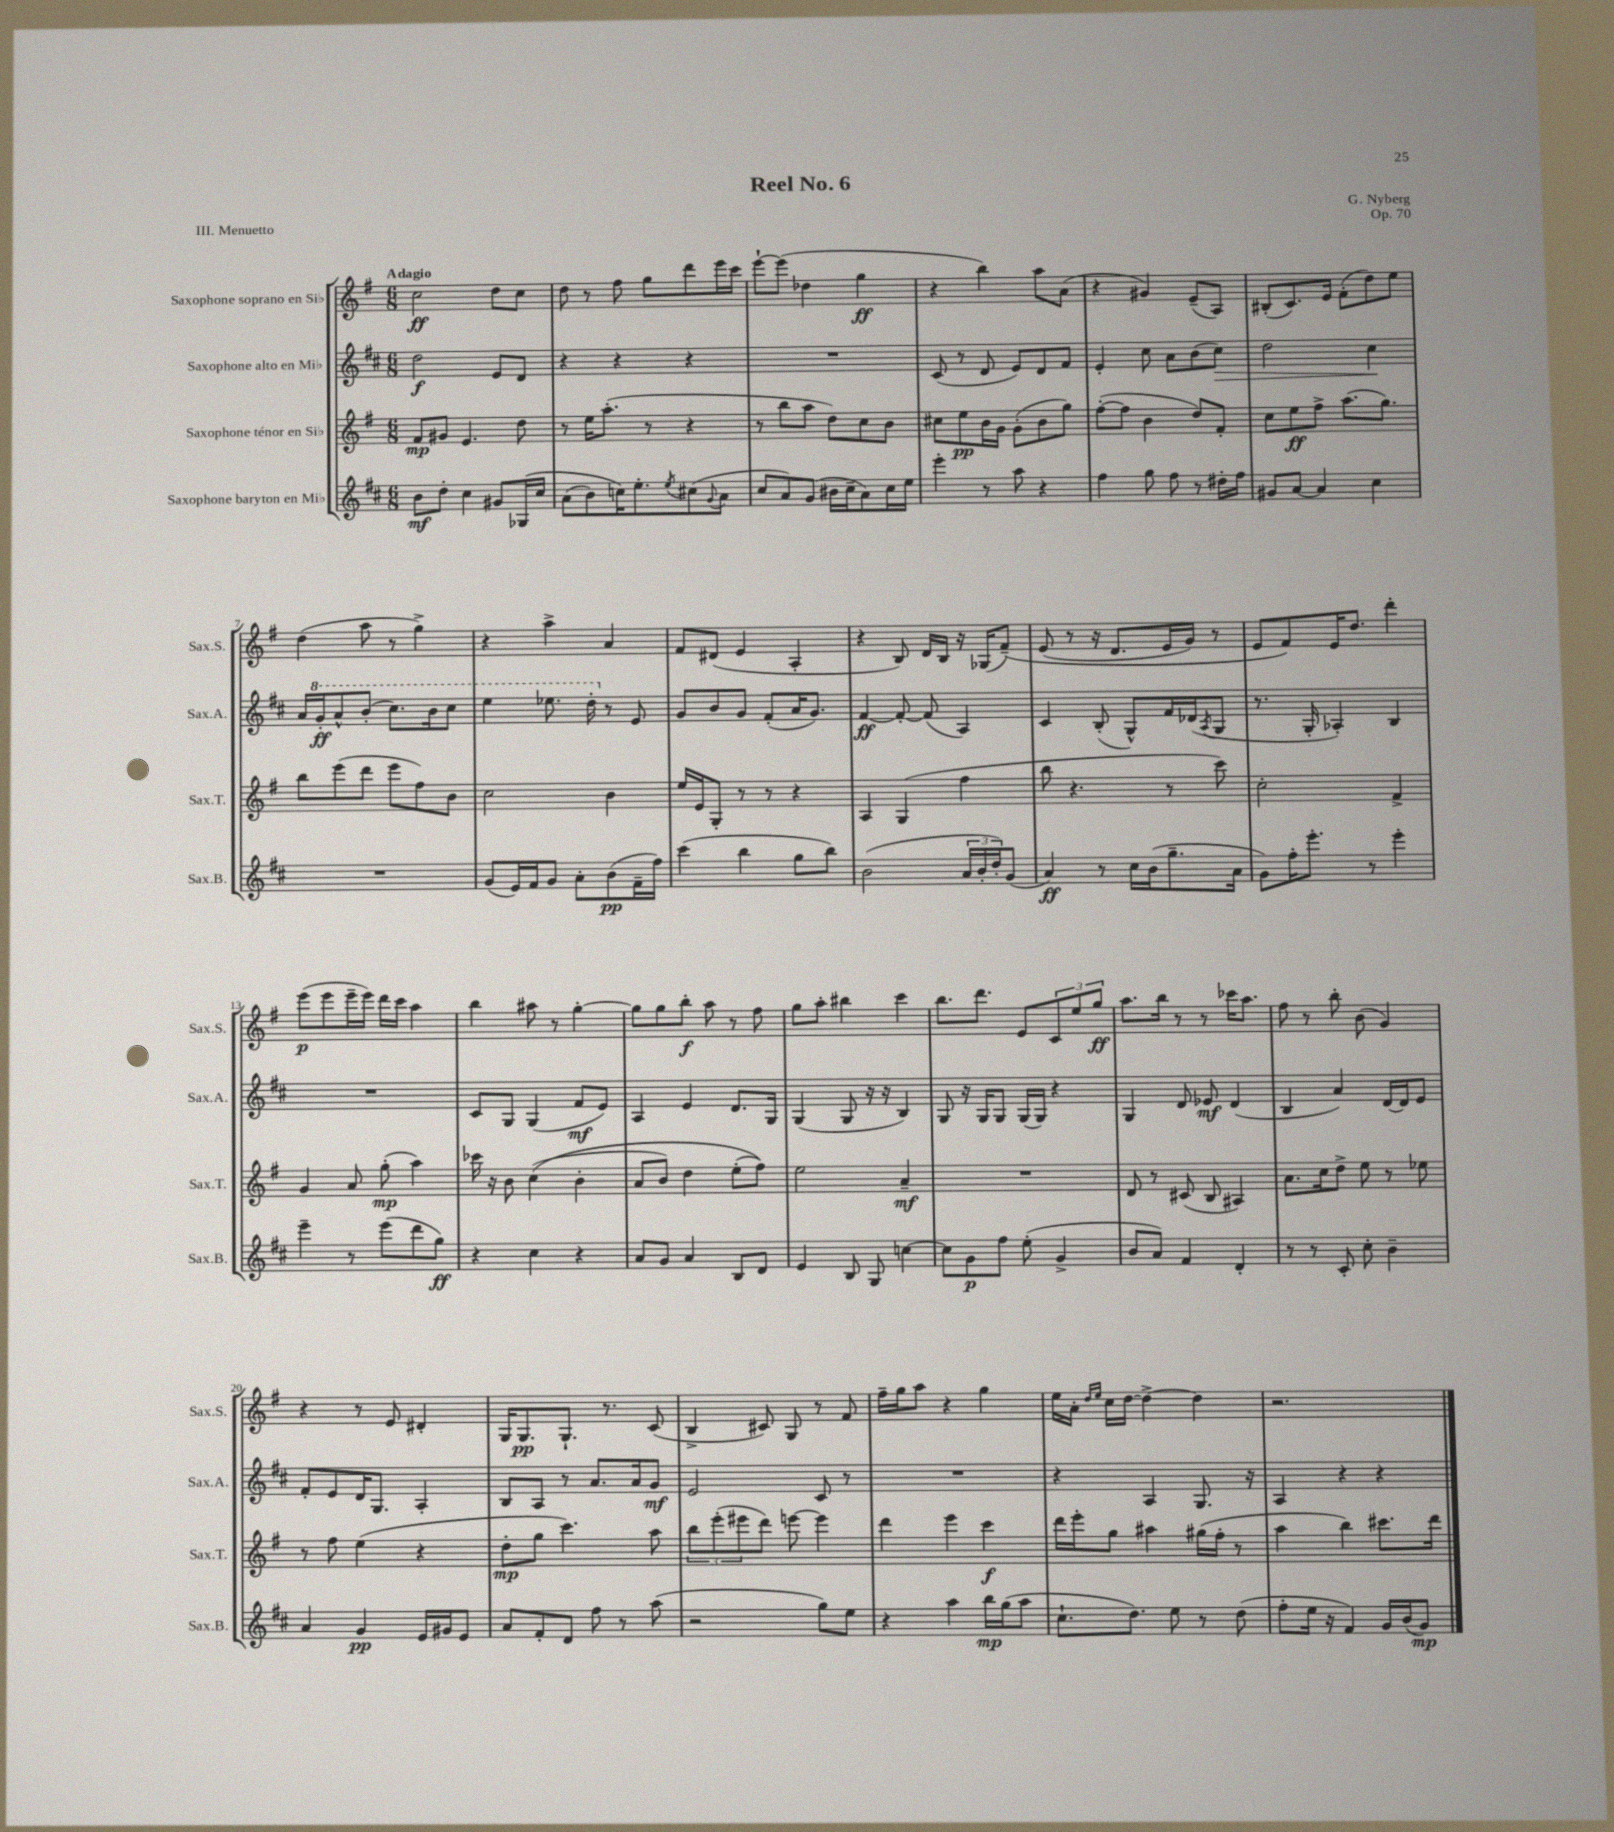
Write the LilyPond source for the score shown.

\header { title = "Reel No. 6" composer = "G. Nyberg" opus = "Op. 70" piece = "III. Menuetto" }
<<
\new StaffGroup <<
\new Staff = "s0" \with { instrumentName = "Saxophone soprano en Sib" shortInstrumentName = "Sax.S." } {
    \clef treble \key g \major \numericTimeSignature \time 6/8 \tempo "Adagio"
    c''2\ff d''8 c''8 |
    d''8 r8 fis''8 g''8 d'''8 e'''16 c'''16 |
    e'''8~-! e'''8( des''4 g''4\ff |
    r4 b''4) a''8 a'8( |
    r4 gis'4) e'8--( a8) |
    bis8-.( c'8.) e'16 fis'8-.( d''8) e''8 |
    d''4( a''8 r8 g''4->) |
    r4 a''4-> a'4 |
    fis'8 dis'8( e'4 a4-. |
    r4 b8) d'16 b16 r16 ges16( fis'8--)\( |
    e'8( r8 r16 d'8. e'16 g'16) r8 |
    e'8 fis'8\) e'16 d''8. d'''4-. |
    e'''8\p( e'''8 e'''16-- e'''16) d'''16 c'''16 a''4 |
    b''4 ais''8 r8 g''4~-. |
    g''8 g''8 b''8-.\f a''8 r8 fis''8 |
    g''8 a''8-. bis''4 c'''4 |
    b''8. d'''8. e'8 \tuplet 3/2 { c'8 e''8 g''8\ff } |
    a''8. b''16 r8 r8 ces'''16 a''8. |
    fis''8 r8 b''8-. b'8( g'4) |
    r4 r8 e'8 dis'4-. |
    g16 g8.\pp g8.-! r8. c'8( |
    b4-> cis'8) g8 r8 fis'8 |
    fis''16-- g''16 a''8 r4 g''4 |
    e''16 a'16-. \grace { d''16 e''16 } c''16 d''16~ d''4~-> d''4 |
    r2. \bar "|." |
}
\new Staff = "s1" \with { instrumentName = "Saxophone alto en Mib" shortInstrumentName = "Sax.A." } {
    \clef treble \key d \major \numericTimeSignature \time 6/8
    d''2\f e'8 d'8 |
    r4 r4 r4 |
    R2. |
    cis'8( r8 d'8 e'8) d'8 fis'8 |
    e'4-. cis''8 a'8 b'8( cis''8\>) |
    d''2 cis''4\! |
    a'16 \ottava #1 g''16-.\ff a''8-^ b''8-.( cis'''8.) b''16 cis'''8 |
    e'''4 ees'''8. d'''16-. \ottava #0 r8 e'8 |
    g'8 b'8 g'8 fis'8-.( a'16 g'8.) |
    fis'4~\ff fis'8~-. fis'8( a4) |
    cis'4 b8-.( g8-^) fis'16 des'16( \acciaccatura { a8 } g8 |
    r8. g16-. aes4-.) b4 |
    R2. |
    cis'8 g8 g4( fis'8\mf e'8) |
    a4 e'4 d'8. g16 |
    g4( g8 r16 r16 b4) |
    g8 r16 g16 g8 g16( g16) r4 |
    g4 d'8 ees'8\mf d'4( |
    b4 a'4) d'16~ d'16 e'8 |
    fis'8-. e'8 d'16 g8. a4-. |
    b8 a8 r8 a'8. a'16 g'8\mf |
    e'2 cis'8 r8 |
    R2. |
    r4 a4 g8. r16 |
    a4 r4 r4 \bar "|." |
}
\new Staff = "s2" \with { instrumentName = "Saxophone ténor en Sib" shortInstrumentName = "Sax.T." } {
    \clef treble \key g \major \numericTimeSignature \time 6/8
    fis'8\mp gis'8 e'4. d''8 |
    r8 e''16 a''8.-.( r8 r4 |
    r8 b''8 a''8 d''8) c''8 b'8 |
    cis''8 e''8\pp b'16 g'16 g'8-.( b'8 g''8) |
    fis''8~-.( fis''8 b'4 d''8) fis'8-. |
    c''8 e''8\ff fis''8-> a''8.( g''8.) |
    b''8 e'''8( d'''8 e'''8 fis''8) b'8 |
    c''2 b'4 |
    e''16 e'16 g8-. r8 r8 r4 |
    a4 g4( fis''4 |
    b''8 r4. r8 c'''8) |
    c''2-. fis'4-> |
    g'4 a'8 g''8-.\mp( a''4) |
    ces'''16 r16 b'8 c''4(\( b'4-. |
    a'8 b'8) d''4 e''8-.( fis''8)\) |
    e''2 a'4--\mf |
    R2. |
    d'8 r8 cis'8( b8 ais4) |
    a'8. c''16 d''8-> e''8 r8 ees''8 |
    r8 fis''8 e''4( r4 |
    d''8-.\mp g''8 c'''4.) a''8 |
    \tuplet 3/2 { b''8 e'''8-.( eis'''8 } d'''8) e'''8~ e'''4 |
    d'''4 e'''4 c'''4\f |
    d'''16 e'''16-. g''8 ais''4 gis''16( fis''16-. r8 |
    a''4 b''4) cis'''8. d'''16 \bar "|." |
}
\new Staff = "s3" \with { instrumentName = "Saxophone baryton en Mib" shortInstrumentName = "Sax.B." } {
    \clef treble \key d \major \numericTimeSignature \time 6/8
    b'8\mf d''8-. cis''4 gis'8 ges16\( cis''16 |
    a'8( b'8) c''16\) e''8.-. \acciaccatura { e''8 } cis''8( \appoggiatura { g'8 } a'8 |
    cis''8 a'8) g'8( bis'16 cis''16-- a'8) cis''16 e''16 |
    e'''4-. r8 a''8 r4 |
    fis''4 g''8 fis''8 r8 dis''16-. fis''16 |
    gis'8 a'8~ a'4 cis''4 |
    R2. |
    g'8( e'16) fis'16 g'8 a'8-. b'8\pp( fis'16-- fis''16) |
    cis'''4( b''4 g''8 b''8) |
    b'2( \tuplet 3/2 { a'16 b'16-. d''16-.) } g'8( |
    a'4\ff) r8 cis''16 b'16( g''8.-- a'16 |
    g'8) fis''16-. e'''8.-. r8 e'''4-. |
    e'''4-- r8 e'''8( d'''8 g''8\ff) |
    r4 cis''4 r4 |
    a'8 g'8 a'4 b8 d'8 |
    e'4 b8 g8 c''4~ |
    c''8 g'8\p fis''8 e''8-.( g'4-> |
    b'8 a'8) fis'4 d'4-. |
    r8 r8 cis'8-. cis''8-. b'4-- |
    a'4 g'4\pp e'16 gis'16 e'8 |
    a'8 fis'8-. d'8 fis''8 r8 a''8( |
    r2 g''8) e''8 |
    r4 a''4 b''16\mp g''16( a''8 |
    cis''8.-! d''8.) e''8 r8 d''8( |
    fis''8-. e''16 r16 fis'4) g'16 b'16( g'8\mp) \bar "|." |
}
>>
>>
